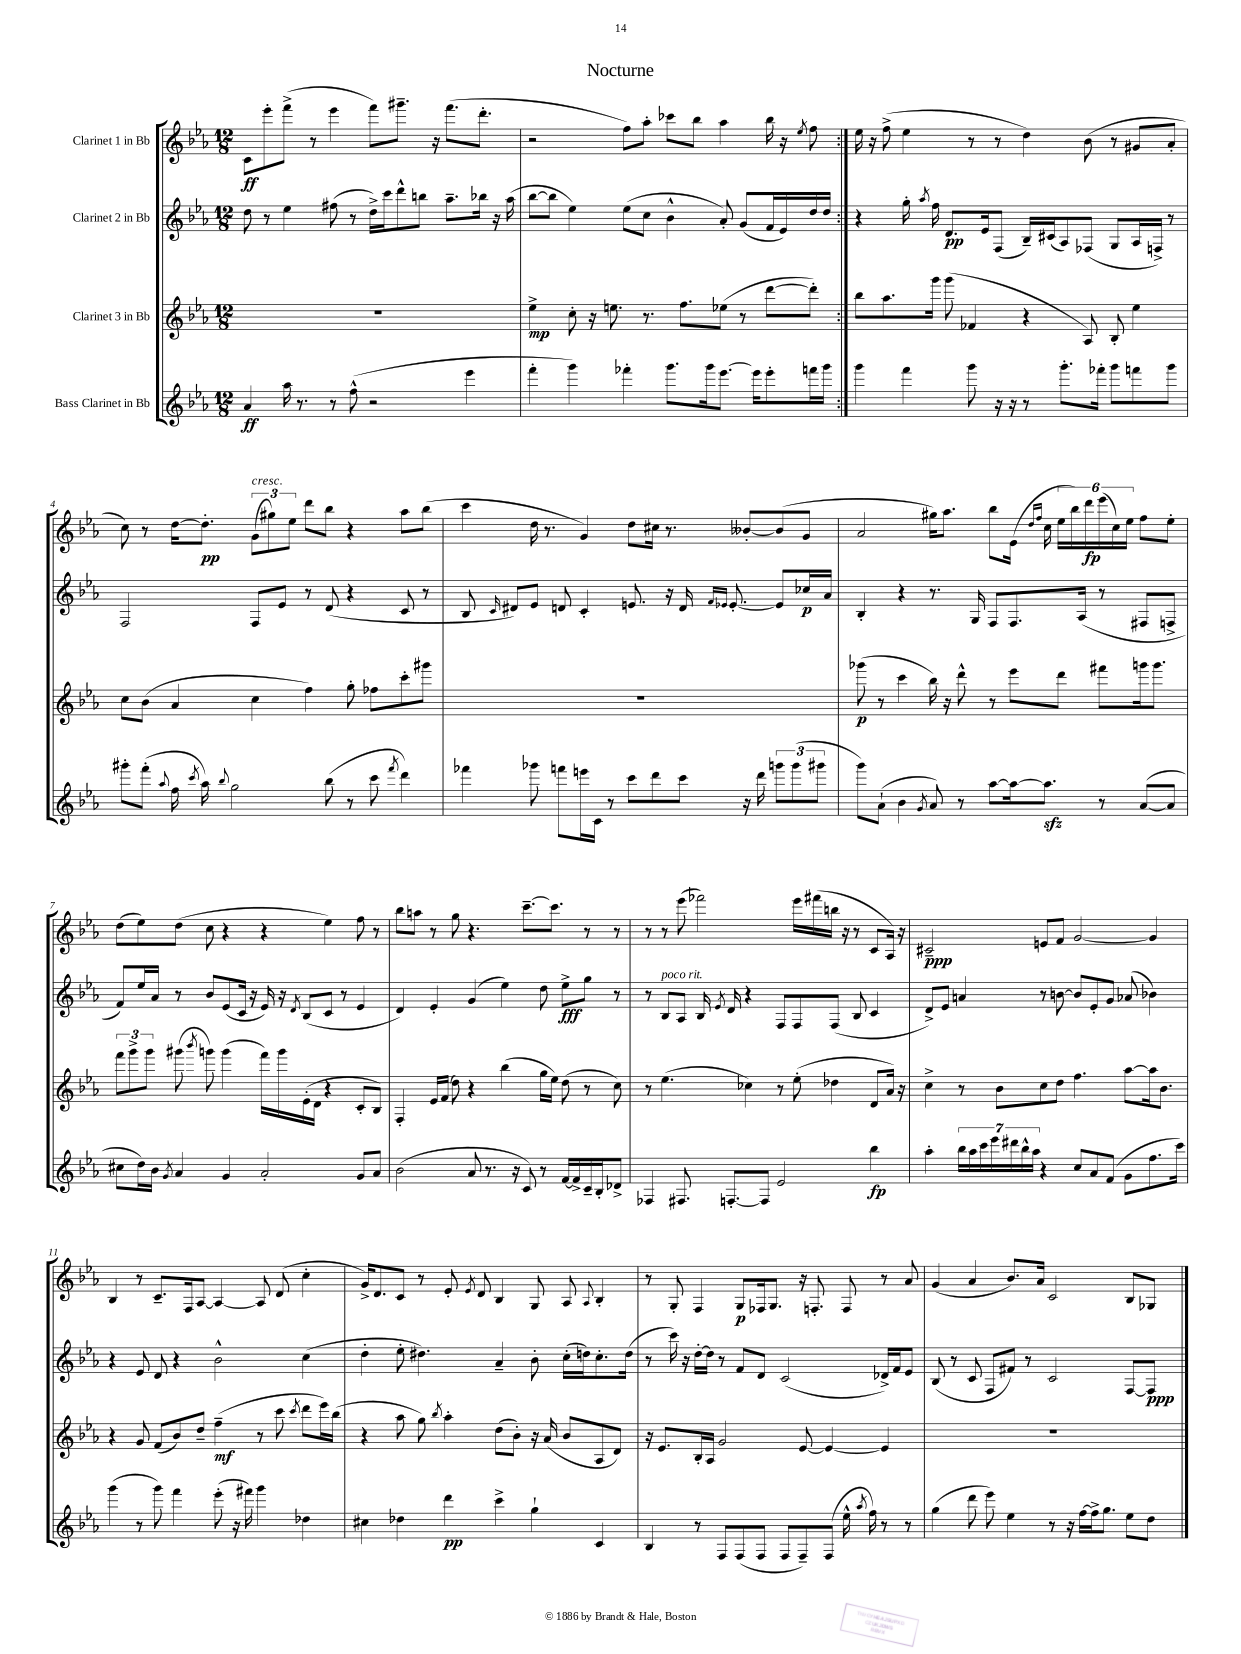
\header { title = "Nocturne" }
<<
\new StaffGroup <<
\new Staff = "s0" \with { instrumentName = "Clarinet 1 in Bb" } {
    \clef treble \key ees \major \numericTimeSignature \time 12/8
    \autoBeamOff \repeat volta 2 { c'8[\ff ees'''8-. f'''8]->( r8 ees'''4 f'''8[) gis'''8.]-- r16 f'''8.[( d'''8.]-. |
    r2 f''8[) aes''8]-. ces'''8[ bes''8] aes''4 bes''16 r16 \acciaccatura { ees''8 } f''8 | }
    ees''16 r16 f''8->( ees''4 r8 r8 d''4) bes'8( r8 gis'8[ aes'8]-. |
    c''8) r8 d''16[~ d''8.]-.\pp \tuplet 3/2 { g'8[^\markup { \italic "cresc." }( gis''8) ees''8] } d'''8[ bes''8] r4 aes''8[ bes''8]( |
    c'''4 d''16 r8. g'4) d''8[ cis''16] r8. beses'8[~-. beses'8( g'8] |
    aes'2 gis''16[) aes''8.] bes''8[ ees'16]( \grace { d''16[ f''16] } c''16 \tuplet 6/4 { ees''16[ bes''16) d'''16\fp ees'''16( c''16) ees''16] } f''8[ ees''8]-. |
    d''8[( ees''8) d''8]( c''8 r4 r4 ees''4) f''8 r8 |
    bes''8[ a''8] r8 g''8 r4. c'''8.[~-- c'''8.] r8 r8 |
    r8 r8 ees'''8( fes'''2) ees'''16[ fis'''16( b''16] r16 r8 c'8[ aes16]) r16 |
    cis'2--\ppp e'8[ f'8] g'2~ g'4 |
    bes4 r8 c'8.[-- f16 aes8]~ aes4~ aes8 d'8( c''4-. |
    g'16[->) d'8. c'8] r8 ees'8-. \acciaccatura { ees'8 } d'8 bes4 g8 aes8 \appoggiatura { aes8 } bes4-. |
    r8 g8-. f4 g8[\p fes16 g8.] r16 f8.-. f8 r8 aes'8 |
    g'4( aes'4 bes'8.[) aes'16] c'2 bes8[ ges8] \bar "|." |
}
\new Staff = "s1" \with { instrumentName = "Clarinet 2 in Bb" } {
    \clef treble \key ees \major \numericTimeSignature \time 12/8
    \autoBeamOff \repeat volta 2 { d''8 r8 ees''4 fis''8( r8 d''16[->) c'''16 d'''8-^ b''8] aes''8.[-- bes''16] r16 aes''16( |
    bes''8[~ bes''8] ees''4) ees''8[( c''8] bes'4-^ aes'8-.) g'8[( f'16 ees'16) d''16 d''16] | }
    r4 g''16-. \acciaccatura { aes''8 } f''16 d'8.[\pp ees'16 f8]( bes16[--) cis'16( aes8) fes8]( g8[ aes16 f16]->) r8 |
    f2 f8[ ees'8] r8 d'8( r4 c'8 r8 |
    bes8 \grace { c'16 } dis'8[) ees'8] d'8 c'4-. e'8. r16 d'16 \grace { f'16[ ees'16] } ees'8.~-. ees'8[ ces''16\p aes'16] |
    bes4-. r4 r8. g16 f8[ f8. aes16]( r8 fis8[ f8]-> |
    f'8[) ees''16 aes'16] r8 bes'8[ ees'8( c'16] r16 ees'16) r16 \acciaccatura { d'8 } bes8[( c'8] r8 ees'4 |
    d'4) ees'4-. g'4( ees''4) d''8 ees''8[->\fff g''8] r8 |
    r8 bes8[^\markup { \italic "poco rit." } aes8] bes16 \acciaccatura { ees'8 } d'16 r4 f8[ f8 f8]( bes8 c'4 |
    d'8[->) ees'8] a'4 r8 b'8~ b'8[ ees'8-. g'8] aes'8( bes'4) |
    r4 ees'8 d'8 r4 bes'2-^ c''4( |
    d''4-. ees''8-. dis''4.) aes'4-- bes'8-. c''16[-.( d''16) c''8.-. d''16]( |
    r8 c'''16) r16 d''16[~-. d''16] r8 f'8[ d'8] c'2( des'16[->) f'16 ees'8] |
    bes8( r8 c'8 f8[ fis'8]) r8 c'2 f8[~ f8]\ppp \bar "|." |
}
\new Staff = "s2" \with { instrumentName = "Clarinet 3 in Bb" } {
    \clef treble \key ees \major \numericTimeSignature \time 12/8
    \autoBeamOff \repeat volta 2 { R1. |
    ees''4->\mp c''8-. r16 e''8. r8. f''8.[ ees''8]( r8 d'''8[~ d'''8]-.) | }
    bes''8[ aes''8. g'''16] g'''8( fes'4 r4 aes8) bes8-. ees''4 |
    c''8[ bes'8]( aes'4 c''4 f''4) g''8-. fes''8[ c'''8-. gis'''8] |
    R1. |
    ges'''8\p( r8 c'''4 bes''16) r16 d'''8-^ r8 ees'''8[ d'''8] fis'''8[ g'''16 g'''8.] |
    \tuplet 3/2 { f'''8[ g'''8-> g'''8] } gis'''8( \acciaccatura { bes'''8 } g'''8) g'''4( f'''16[) g'''16 ees'16-.( d'16] r4 c'8[-. bes8]) |
    f4-. ees'16[ f'16]( d''8) r4 bes''4( g''16[ ees''16]) d''8( r8 c''8) |
    r8 ees''4.( ces''4) r8 ees''8-.( des''4 d'8[ aes'16]) r16 |
    c''4-> r8 bes'8[ c''8 d''8] f''4. aes''8[~ aes''16 bes'8.] |
    r4 g'8 f'8[( bes'8) d''8]-- f''4--\mf( r8 c'''8 \acciaccatura { c'''8 } d'''8[ ees'''16) bes''16]( |
    r4 aes''8 g''8) \acciaccatura { bes''8 } aes''4-. d''8[( bes'8]-.) r16 aes'16( bes'8[ aes8 d'8]) |
    r16 ees'8.[ bes16-. aes16] g'2 ees'8~ ees'4~ ees'4 |
    R1. \bar "|." |
}
\new Staff = "s3" \with { instrumentName = "Bass Clarinet in Bb" } {
    \clef treble \key ees \major \numericTimeSignature \time 12/8
    \autoBeamOff \repeat volta 2 { aes'4\ff aes''16 r8. r8 f''8-^( r2 ees'''4 |
    f'''4-. g'''4) fes'''4-. g'''8.[ g'''16 ees'''8.]~ ees'''16[ ees'''8-. f'''16 g'''16] | }
    g'''4 f'''4 g'''8 r16 r16 r8 g'''8.[-. fes'''16]-. g'''8[ f'''8 g'''8] |
    gis'''8[-. f'''8]-.( \appoggiatura { aes''8 } f''16 \acciaccatura { c'''8 } aes''16) \appoggiatura { bes''8 } g''2 bes''8( r8 c'''8 \acciaccatura { f'''8 } d'''4) |
    fes'''4 ges'''8 f'''8[ e'''16 c'16] r8 c'''8[ d'''8 c'''8] r16 d'''16 \tuplet 3/2 { g'''8[ g'''8( gis'''8] } |
    g'''8[) aes'8]-!( bes'4 \acciaccatura { g'8 } aes'8) r8 aes''8[~ aes''16~ aes''8.]\sfz r8 aes'8[~( aes'8] |
    cis''8[ d''16) bes'16] \acciaccatura { g'8 } aes'4 g'4 aes'2-. g'8[ aes'8] |
    bes'2( aes'8 r8. r16 c'8) r8 f'16[~ f'16-> c'16-- bes16-. des'8]-> |
    fes4 fis8. f8.[~-. f8] ees'2 bes''4\fp |
    aes''4-. \tuplet 7/4 { bes''16[ aes''16 c'''16 ees'''16 dis'''16 bes''16-^ aes''16] } r4 c''8[ aes'8 f'8]( g'8[ f''8. c'''16]) |
    g'''4( r8 g'''8) f'''4 ees'''8-.( r16 fis'''16) g'''4 des''4 |
    cis''4 des''4 d'''4\pp c'''4-> g''4-! c'4 |
    bes4 r8 f8[ f8( f8] f8[ f8--) f8]( ees''16-^ \acciaccatura { aes''8 } f''16) r8 r8 |
    g''4( d'''8 ees'''8) ees''4 r8 r16 f''16[~ f''16-> g''8.] ees''8[ d''8] \bar "|." |
}
>>
>>
